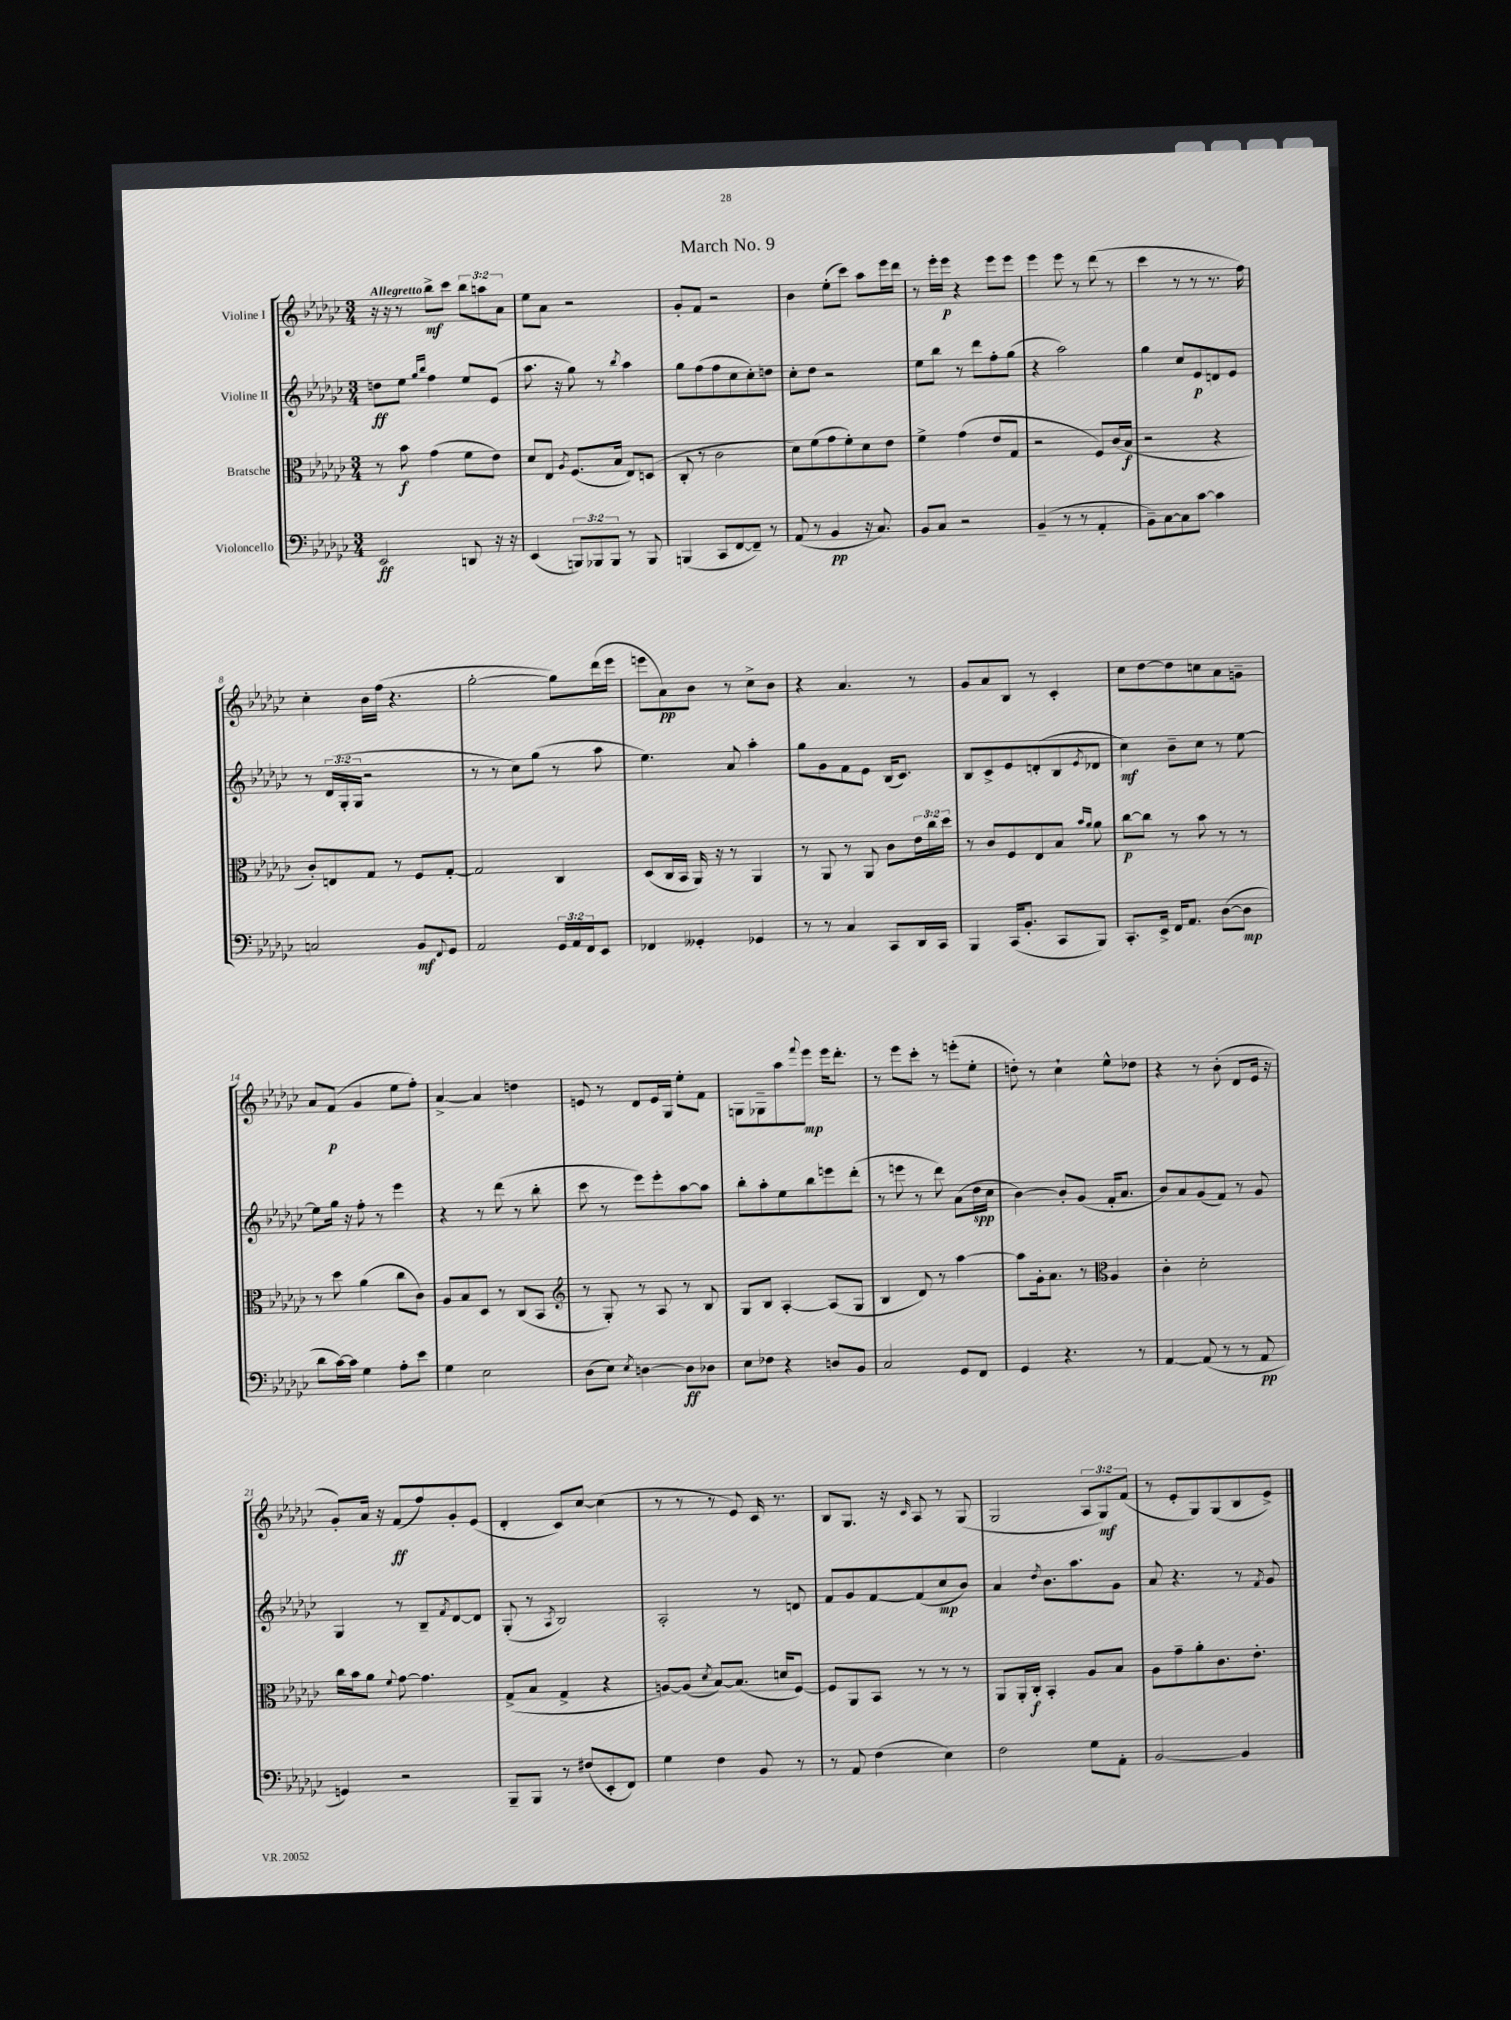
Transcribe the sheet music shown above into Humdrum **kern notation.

**kern	**dynam	**kern	**dynam	**kern	**dynam	**kern	**dynam
*part4	*part4	*part3	*part3	*part2	*part2	*part1	*part1
*staff4	*staff4	*staff3	*staff3	*staff2	*staff2	*staff1	*staff1
*I"Violoncello	*	*I"Bratsche	*	*I"Violine II	*	*I"Violine I	*
*clefF4	*	*clefC3	*	*clefG2	*	*clefG2	*
*k[b-e-a-d-g-c-]	*	*k[b-e-a-d-g-c-]	*	*k[b-e-a-d-g-c-]	*	*k[b-e-a-d-g-c-]	*
*M3/4	*	*M3/4	*	*M3/4	*	*M3/4	*
=1	=1	=1	=1	=1	=1	=1	=1
!	!	!	!	!	!	!LO:TX:a:B:t=Allegretto	!
2EE-/	ff	8r	.	8ddn\L	ff	16r	.
.	.	.	.	.	.	16r	.
.	.	8b-\	f	8ee-\J	.	8r	.
.	.	.	.	16qqgg-/LL	.	.	.
.	.	.	.	16qqbb-/JJ	.	.	.
.	.	(4g-\	.	4ff\	.	8bb-^\L	mf
.	.	.	.	.	.	8ccc-\J	.
8DDn/	.	8f\L	.	8ee-/L	.	12bb-\L	.
.	.	.	.	.	.	12aan\	.
16r	.	8e-\J)	.	(8e-/J	.	.	.
.	.	.	.	.	.	12a-\J	.
16r	.	.	.	.	.	.	.
=2	=2	=2	=2	=2	=2	=2	=2
(4EE-/	.	8d-/L	.	8.aa-\	.	8ee-\L	.
.	.	8E-/J	.	.	.	8a-\J	.
.	.	.	.	16r	.	.	.
.	.	8qA-/	.	.	.	.	.
12BBBn/L)	.	(8.F/L	.	8gg-\)	.	2r	.
12BBB-X/	.	.	.	.	.	.	.
.	.	.	.	8r	.	.	.
12BBB-/J	.	.	.	.	.	.	.
.	.	16B-/Jk	.	.	.	.	.
.	.	.	.	8qbb-/	.	.	.
8r	.	8E-/L)	.	4aa-\	.	.	.
8BBB-/	.	(8Dn/J	.	.	.	.	.
=3	=3	=3	=3	=3	=3	=3	=3
(4BBBn/	.	8C-'/	.	8gg-\L	.	8g-'/L	.
.	.	8r	.	(8ff\	.	8f/J	.
8CC-/L	.	2c-\	.	8ff\	.	2r	.
[8FF/	.	.	.	8cc-\	.	.	.
8FF~/J])	.	.	.	8cc-'\)	.	.	.
8r	.	.	.	8ddn\J	.	.	.
=4	=4	=4	=4	=4	=4	=4	=4
(8AA-/	.	8d-\L)	.	8cc-'\L	.	4b-\	.
8r	.	(8f\	.	8dd-\J	.	.	.
4BB-/	pp	8g-\	.	2r	.	(8ee-'\L	.
.	.	8f'\)	.	.	.	8ccc-\J)	.
16r	.	8d-\	.	.	.	8aa-\L	.
8.C-/)	.	.	.	.	.	.	.
.	.	8e-\J	.	.	.	16eee-\L	.
.	.	.	.	.	.	16ddd-\JJ	.
=5	=5	=5	=5	=5	=5	=5	=5
8BB-/L	.	4f^\	.	8ee-\L	.	8r	.
8C-/J	.	.	.	8bb-\J	.	16eee-'\LL	.
.	.	.	.	.	.	16eee-\JJ	p
2r	.	(4g-\	.	8r	.	4r	.
.	.	.	.	8ddd-\L	.	.	.
.	.	8e-/L	.	8ff'\	.	8eee-\L	.
.	.	8G-/J	.	(8gg-\J	.	8eee-\J	.
=6	=6	=6	=6	=6	=6	=6	=6
(4BB-~/	.	2r	.	4r	.	4eee-\	.
8r	.	.	.	2aa-\)	.	8eee-\	.
8r	.	.	.	.	.	8r	.
4AA-'/	.	8F/L)	.	.	.	(8ddd-\	.
.	.	(16c-/L	.	.	.	8r	.
.	.	16B-/JJ	f	.	.	.	.
=7	=7	=7	=7	=7	=7	=7	=7
8BB-~\L)	.	2r	.	4gg-\	.	4ccc-\	.
[8C-\	.	.	.	.	.	.	.
8C-\]	.	.	.	8cc-/L	.	8r	.
[8c-\J	.	.	.	8e-/	p	8r	.
4c-\]	.	4r	.	8dn/	.	8.r	.
.	.	.	.	8e-/J	.	.	.
.	.	.	.	.	.	16ff\)	.
!!LO:LB:g=z
=8	=8	=8	=8	=8	=8	=8	=8
2Cn/	.	8c-'/L)	.	8r	.	4cc-'\	.
.	.	8En/	.	(24d-/LL	.	.	.
.	.	.	.	24G-'/	.	.	.
.	.	.	.	24G-/JJ	.	.	.
.	.	8G-/J	.	2r	.	16b-\LL	.
.	.	.	.	.	.	(16ff\JJ	.
.	.	8r	.	.	.	4.r	.
8BB-/L	mf	8F/L	.	.	.	.	.
8qqFF/	.	.	.	.	.	.	.
8GG-/J	.	[8G-'/J	.	.	.	.	.
=9	=9	=9	=9	=9	=9	=9	=9
2AA-/	.	2G-/]	.	8r	.	[2gg-'\	.
.	.	.	.	8r	.	.	.
.	.	.	.	8cc-\L)	.	.	.
.	.	.	.	(8gg-\J	.	.	.
24GG-/LL	.	4C-/	.	8r	.	8gg-\L])	.
24AA-/	.	.	.	.	.	.	.
24FF/J	.	.	.	.	.	.	.
8EE-/J	.	.	.	8aa-\	.	(16ddd-\L	.
.	.	.	.	.	.	16eee-\JJ	.
=10	=10	=10	=10	=10	=10	=10	=10
4FF-X/	.	(8D-/L	.	4.ee-\)	.	8eeen\L	.
.	.	16C-/L	.	.	.	8a-\)	pp
.	.	16BB-/JJ	.	.	.	.	.
4GG--X'/	.	16AA-/)	.	.	.	8b-\J	.
.	.	16r	.	.	.	.	.
.	.	8r	.	8a-/	.	8r	.
4GG-X/	.	4AA-/	.	4aa-'\	.	8cc-^\L	.
.	.	.	.	.	.	8b-\J	.
=11	=11	=11	=11	=11	=11	=11	=11
8r	.	8r	.	8gg-\L	.	4r	.
8r	.	8AA-/	.	8g-\	.	.	.
4C-/	.	8r	.	8f\	.	4.a-/	.
.	.	8AA-/	.	8e-\J	.	.	.
8CC-/L	.	8c-\L	.	(16B-/KL	.	.	.
.	.	.	.	8.c-/J)	.	.	.
16DD-/L	.	24e-\L	.	.	.	8r	.
.	.	24cc-\	.	.	.	.	.
16CC-/JJ	.	.	.	.	.	.	.
.	.	24dd-\JJ	.	.	.	.	.
=12	=12	=12	=12	=12	=12	=12	=12
4BBB-/	.	8r	.	8B-/L	.	8g-/L	.
.	.	8c-/L	.	8c-^/	.	8a-/	.
(16CC-/KL	.	8F/	.	8e-/	.	8B-/J	.
8.BB-'/J	.	.	.	.	.	.	.
.	.	8E-/	.	(8dn'/	.	8r	.
8CC-/L	.	8B-/J	.	8B-/	.	4c-'/	.
.	.	16qqb-/LL	.	.	.	.	.
.	.	16qqa-/JJ	.	8qe-/	.	.	.
8BBB-/J)	.	8a-\	.	8d-X/J	.	.	.
=13	=13	=13	=13	=13	=13	=13	=13
8.CC-'/L	.	[8cc-\L	p	4cc-\)	mf	8cc-\L	.
.	.	8cc-\J]	.	.	.	[8dd-\	.
16EE-^/Jk	.	.	.	.	.	.	.
16FF/KL	.	8r	.	8b-~\L	.	8dd-\]	.
8.AA-/J	.	.	.	.	.	.	.
.	.	8b-\	.	8cc-\J	.	8ccn\	.
([8D-\L	.	8r	.	8r	.	8a-\	.
8D-\J]	mp	8r	.	[8ee-\	.	8gn~\J	.
!!LO:LB:g=z
=14	=14	=14	=14	=14	=14	=14	=14
8d-\L	.	8r	.	8ee-\L]	.	8a-/L	.
[16c-\L)	.	8dd-\	.	16gg-\Jk	.	(8f/J	p
16c-\JJ]	.	.	.	16r	.	.	.
4G-\	.	(4a-\	.	8ff'\	.	4g-/	.
.	.	.	.	8r	.	.	.
8A-'\L	.	8cc-\L	.	4eee-\	.	8ee-\L	.
8e-\J	.	8c-\J)	.	.	.	8ff'\J)	.
=15	=15	=15	=15	=15	=15	=15	=15
4G-\	.	8A-/L	.	4r	.	[4a-^/	.
.	.	8B-/	.	.	.	.	.
2E-\	.	8D-/J	.	8r	.	4a-/]	.
.	.	8r	.	(8ddd-\	.	.	.
.	.	(8C-/L	.	8r	.	4ddn\	.
.	.	8BB-/J	.	8bb-'\	.	.	.
=16	=16	=16	=16	=16	=16	=16	=16
*	*	*clefG2	*	*	*	*	*
(8D-\L	.	8r	.	8ccc-\	.	8en/	.
8E-\J)	.	8G-'/)	.	8r	.	8r	.
8qE-/	.	.	.	.	.	.	.
[4Dn\	.	8r	.	8eee-\L)	.	8d-/L	.
.	.	8A-/	.	8eee-'\	.	16e/L	.
.	.	.	.	.	.	16G-/JJ	.
8D\L]	ff	8r	.	[8aa-\	.	8ee-'\L	.
8D-X\J	.	8B-/	.	8aa-\J]	.	8f\J	.
=17	=17	=17	=17	=17	=17	=17	=17
8E-\L	.	8G-/L	.	8bb-'\L	.	8Gn\L	.
8F-X\J	.	8B-/J	.	8aa-'\	.	8G-X~\	.
4r	.	[4A-'/	.	8ee-\	.	8aa-\	.
.	.	.	.	.	.	8qqfff/	.
.	.	.	.	8bb-\	.	8eee-\J	mp
8Dn/L	.	(8A-/L]	.	8eeen\	.	16eee-\KL	.
.	.	.	.	.	.	8.ddd-'\J	.
8BB-/J	.	8G-/J	.	(8ddd-'\J	.	.	.
=18	=18	=18	=18	=18	=18	=18	=18
2C-/	.	4B-/	.	8r	.	8r	.
.	.	.	.	8eeen\	.	8eee-\L	.
.	.	8d-/)	.	8r	.	8ccc-'\J	.
.	.	8r	.	8ddd-\)	.	8r	.
8GG-/L	.	[4aa-\	.	(8a-\L	.	(8eeen'\L	.
8FF/J	.	.	.	16dd-\L	spp	8ee-'\J	.
.	.	.	.	16cc-\JJ	.	.	.
=19	=19	=19	=19	=19	=19	=19	=19
4GG-/	.	8aa-\L]	.	[4b-\)	.	8ddn'\)	.
.	.	16g-'\k	.	.	.	8r	.
.	.	8.a-\J	.	.	.	.	.
4.r	.	.	.	8b-'/L]	.	4cc-`\	.
.	.	8r	.	(8g-/J	.	.	.
*	*	*clefC3	*	*	*	*	*
.	.	4A-/	.	16f'/KL	.	8ee-^^\L	.
.	.	.	.	8.a-/J	.	.	.
8r	.	.	.	.	.	8dd-X\J	.
=20	=20	=20	=20	=20	=20	=20	=20
[4AA-/	.	4c-'\	.	8b-/L)	.	4r	.
.	.	.	.	8a-/	.	.	.
(8AA-/]	.	2d-'\	.	(8g-/	.	8r	.
8r	.	.	.	8f/J)	.	(8b-'\	.
8r	.	.	.	8r	.	8d-/L	.
8AA-/	pp	.	.	8g-/	.	16e-/Jk	.
.	.	.	.	.	.	16r	.
!!LO:LB:g=z
=21	=21	=21	=21	=21	=21	=21	=21
4GGn/)	.	16cc-\LL	.	4G-/	.	8g-'/L)	.
.	.	16b-\J	.	.	.	.	.
.	.	8a-\J	.	.	.	16a-/Jk	.
.	.	.	.	.	.	16r	.
.	.	8qqf/	.	.	.	.	.
2r	.	[8g-\	.	8r	.	(8f/L	ff
.	.	4.g-\]	.	8B-~/L	.	8ff/)	.
.	.	.	.	8qf/	.	.	.
.	.	.	.	[8d-/	.	8g-'/	.
.	.	.	.	8d-/J]	.	(8e-/J	.
=22	=22	=22	=22	=22	=22	=22	=22
8BBB-~/L	.	(8G-^/L	.	(8G-'/	.	4d-'/	.
8BBB-/J	.	8B-/J	.	8r	.	.	.
.	.	.	.	8qA-/	.	.	.
8r	.	4G-^/	.	2B-/)	.	8c-/L)	.
(8F#X/L	.	.	.	.	.	[8cc-/J	.
8EE-'/	.	4r	.	.	.	(4cc-\]	.
8FF/J)	.	.	.	.	.	.	.
=23	=23	=23	=23	=23	=23	=23	=23
4G-\	.	[8An/L)	.	2A-'/	.	8r	.
.	.	(8A/J]	.	.	.	8r	.
.	.	8qd-/	.	.	.	.	.
4F\	.	[8B-/L)	.	.	.	8r	.
.	.	(8.B-/J]	.	.	.	8e-/)	.
8BB-/	.	.	.	8r	.	16c-/	.
.	.	16dn/KL	.	.	.	8.r	.
8r	.	[8F/J)	.	8dn/	.	.	.
=24	=24	=24	=24	=24	=24	=24	=24
8r	.	8F/L]	.	8f/L	.	8B-/L	.
8AA-/	.	8AA-/	.	8g-/	.	8.G-/J	.
(4F\	.	8BB-/J	.	[8f/	.	.	.
.	.	.	.	.	.	16r	.
.	.	.	.	.	.	16qqc-/	.
.	.	8r	.	(8f/]	.	8A-/	.
4E-\)	.	8r	.	8cc-/	mp	8r	.
.	.	8r	.	8b-/J)	.	(8G-/	.
=25	=25	=25	=25	=25	=25	=25	=25
2F\	.	8AA-/L	.	4a-/	.	2G-/	.
.	.	16AA-'/L	.	.	.	.	.
.	.	16C-'/JJ	f	.	.	.	.
.	.	.	.	8qdd-/	.	.	.
.	.	4BB-'/	.	8.b-\L	.	.	.
.	.	.	.	8.aa-\	.	.	.
8G-\L	.	8A-/L	.	.	.	12A-/L	.
.	.	.	.	.	.	12G-/)	mf
8AA-'\J	.	8B-/J	.	8g-\J	.	.	.
.	.	.	.	.	.	(12f/J	.
=26	=26	=26	=26	=26	=26	=26	=26
[2BB-/	.	8A-\L	.	8a-/	.	8r	.
.	.	8g-~\	.	4.r	.	8e-'/L	.
.	.	8a-'\	.	.	.	8G-/)	.
.	.	8.c-\	.	.	.	(8G-/	.
4BB-/]	.	.	.	8r	.	8B-/	.
.	.	8.e-'\J	.	.	.	.	.
.	.	.	.	8qf/	.	.	.
.	.	.	.	8g-/	.	8e-^/J)	.
==	==	==	==	==	==	==	==
*-	*-	*-	*-	*-	*-	*-	*-
